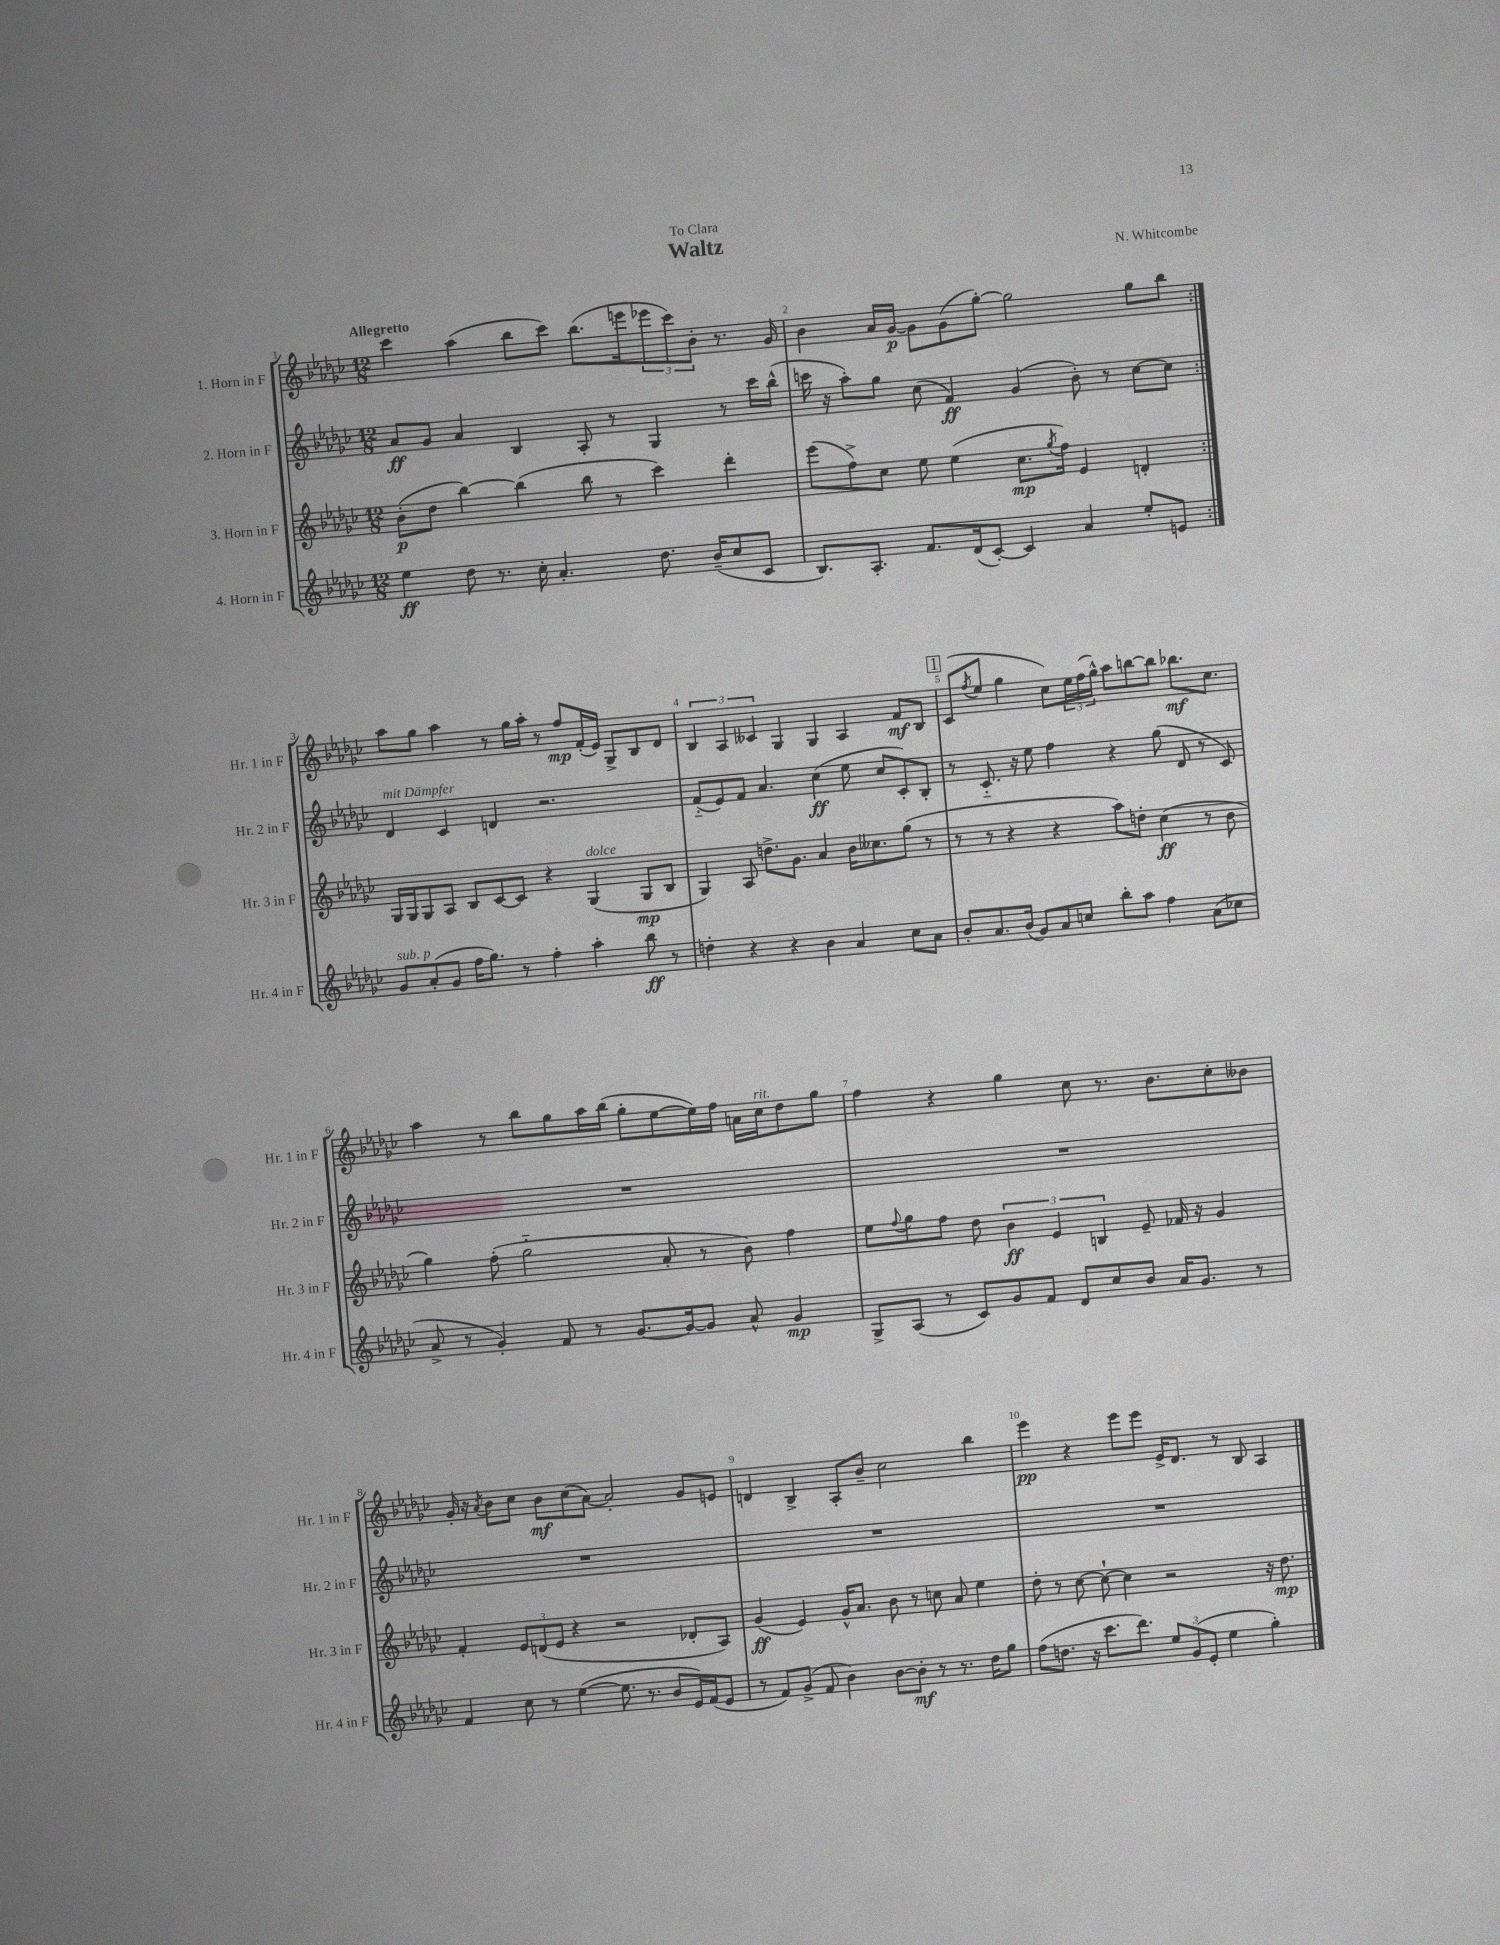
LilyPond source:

\header { title = "Waltz" composer = "N. Whitcombe" dedication = "To Clara" }
<<
\new StaffGroup <<
\new Staff = "s0" \with { instrumentName = "1. Horn in F" shortInstrumentName = "Hr. 1 in F" } {
    \clef treble \key ges \major \numericTimeSignature \time 12/8 \tempo "Allegretto"
    \repeat volta 2 { ces'''4 aes''4( bes''8 ces'''8) bes''8.( e'''16 \tuplet 3/2 { ees'''8 ces'''8) bes'8-. } r8. ges'16 |
    bes'4 aes'16 ges'16~\p ges'8 ges'8( ges''8~-.) ges''2 ges''8 bes''8 | }
    aes''8 ges''8 aes''4 r8 ges''16 aes''16-. r8 f''8\mp f'16-.( ees'16) ges8-> bes8 des'8 |
    \tuplet 3/2 { bes4 aes4 ceses'4 } ges4 ges4 aes4 f'8\mf bes8 |
    \mark \markup { \box "1" } ces'8( \acciaccatura { f''8 } ees''8 ges''4 ces''8) \tuplet 3/2 { ees''16 f''16( ges''16-^) } aes''8 b''8~ b''8 bes''8.\mf ces''8. |
    aes''4 r8 bes''8 ges''8 aes''16 bes''16( ges''8-. ees''8~ ees''16) f''16 a'16 ces''16^\markup { \italic "rit." } des''8 ges''8 |
    f''4 r4 ges''4 ces''8 r8. bes'8. ces''8-. beses'8 |
    ges'16-. r16 \acciaccatura { aes'8 } bes'8 ces''8 bes'8\mf ces''8( aes'8~) aes'2-. ges'8 e'8 |
    d'4 bes4-> aes8-. bes'8-- ces''2 bes''4 |
    ees'''4\pp r4 ees'''8 ees'''8 ees'16-> des'8. r8 bes8 aes4 \bar "|." |
}
\new Staff = "s1" \with { instrumentName = "2. Horn in F" shortInstrumentName = "Hr. 2 in F" } {
    \clef treble \key ges \major \numericTimeSignature \time 12/8
    \repeat volta 2 { aes'8\ff ges'8 aes'4 bes4 aes8-. r8 ges4 r8 ces'''16 bes''16-^( |
    c'''16 r16 aes''8-.) ges''8 ces''8( f'4\ff) ges'4( bes'8-.) r8 ces''8~ ces''8 | }
    des'4^\markup { \italic "mit Dämpfer" } ces'4 d'4 r2. |
    f'8-_( ees'8) f'8 aes'4. ces''4\ff( ees''8 ces''8 ces'8-.) bes8-. |
    \mark \markup { \box "1" } r8 ces'8.-_ r16 ees''8 f''4 r4 ges''8( des'8 r8 ces'8) |
    R1. |
    R1. |
    R1. |
    R1. |
    R1. \bar "|." |
}
\new Staff = "s2" \with { instrumentName = "3. Horn in F" shortInstrumentName = "Hr. 3 in F" } {
    \clef treble \key ges \major \numericTimeSignature \time 12/8
    \repeat volta 2 { bes'8-.\p( des''8 bes''4~) bes''4( bes''8 r8 ces'''4) des'''4-. |
    ees'''8( f''8->) ces''8 ees''8 ees''4( ces''8.\mp \acciaccatura { ges''8 } f''16) ees'4 d'4-. | }
    ges16 ges16 ges8 aes8 bes8 ces'8~ ces'8 r4 ges4^\markup { \italic "dolce" }( ges8\mp bes8 |
    ges4) aes8 d''8.-> ges'8. aes'4 bes'16 ceses''8. ges''8( r8 |
    \mark \markup { \box "1" } r8 r8 r4 r4 aes''8) d''8-. ces''4\ff( r8 bes'8 |
    ges''4) f''8-.( ges''2-_ aes'8-. r8 bes'8) f''4 |
    ees''8 \appoggiatura { f''8 } ges''8 f''8 des''8 \tuplet 3/2 { bes'4\ff ees'4 b4 } ees'8-- fes'16 r16 ges'4 |
    f'4-. \tuplet 3/2 { ees'8 d'8( ees'8 } r4 r2 des'8-. aes8) |
    ges'4\ff( ees'4) ges'16-^ aes'8. bes'8 r8 c''8 aes'8 ees''4 |
    des''8-. r8 ces''8~ ces''8~-! ces''4 r2 r16 des''8.\mp \bar "|." |
}
\new Staff = "s3" \with { instrumentName = "4. Horn in F" shortInstrumentName = "Hr. 4 in F" } {
    \clef treble \key ges \major \numericTimeSignature \time 12/8
    \repeat volta 2 { ees''4\ff des''8 r8. ces''16-. aes'4.-. des''8. bes'16--( ces''8 ces'8 |
    bes8.) aes8.-. f'8. des'16( ces'8~-.) ces'4 aes'4 ees''8-. e'8 | }
    ges'8^\markup { \italic "sub. p" } aes'8-.( ges'8 f''16 ges''8.) r8 f''4-. aes''4-. bes''8\ff r8 |
    d''4-. r4 r4 bes'4 aes'4 ces''8 aes'8 |
    \mark \markup { \box "1" } bes'8-. aes'8. bes'16( ges'8) aes'8 c''8 bes''8-. aes''8 f''4 aes'8( ces''8 |
    aes'8-> r8 ges'4-.) f'8 r8 ges'8.~ ges'16~ ges'8 aes'8-^ ges'4\mp |
    ges8-> aes8( r8 ces'8) ges'8 f'8 des'8 ces''8 bes'8 aes'16 ges'8. r8 |
    f'4 ces''8 r8 ees''4~( ees''8. r8. bes'8 ees'16) f'16( ees'8 |
    r8 f'8) ges'8->( f'8 bes'4) bes'8~ bes'8-.\mf r8 r8. des''16 ges''8 |
    f''8( d''8. r16 ces'''8. des'''8.) \tuplet 3/2 { ees''8 ges'8( ees'8-. } ees''4 ges''4-.) \bar "|." |
}
>>
>>
\layout { \context { \Score \override BarNumber.break-visibility = ##(#f #t #t) barNumberVisibility = #all-bar-numbers-visible } }
